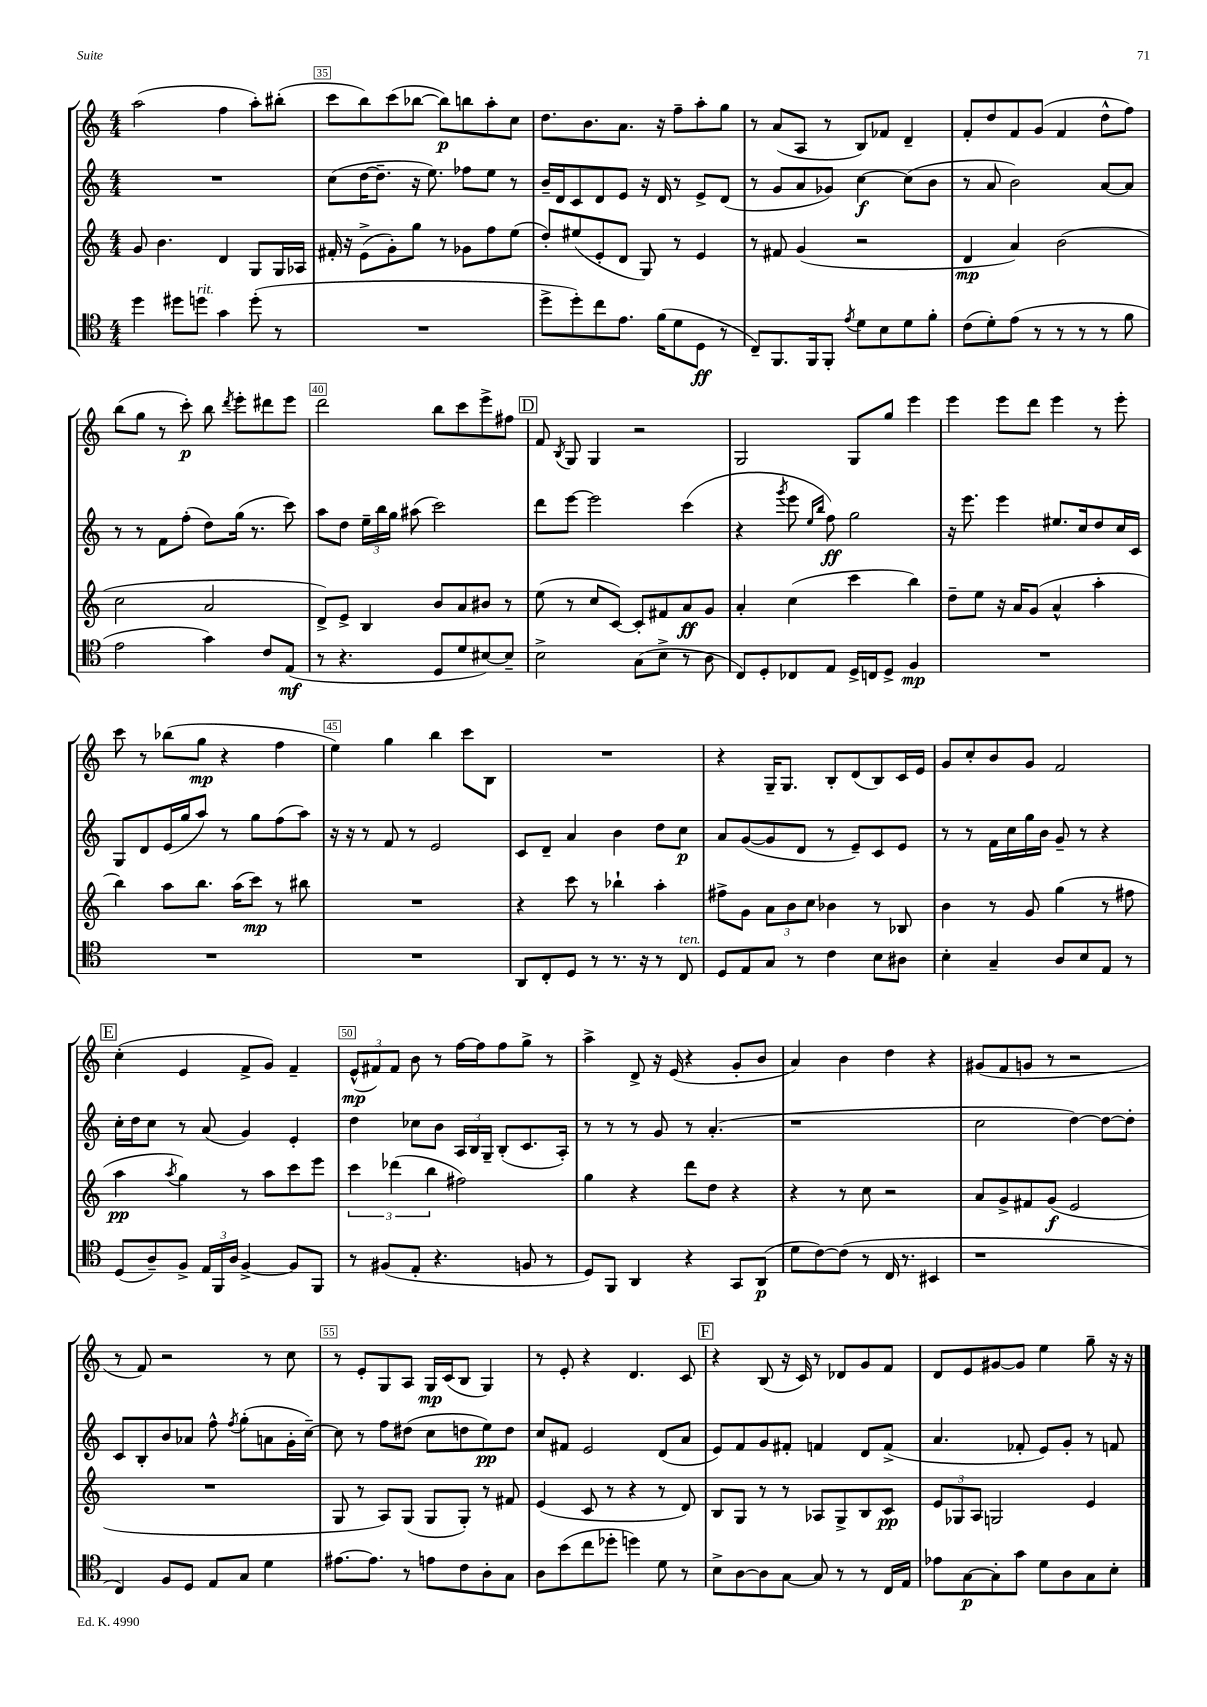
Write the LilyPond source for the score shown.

<<
\new StaffGroup <<
\new Staff = "s0" {
    \clef treble \key c \major \numericTimeSignature \time 4/4
    \autoBeamOff a''2( f''4 a''8[-.) bis''8]-.( |
    c'''8[ b''8) c'''8( bes''8]~ bes''8[\p) b''8 a''8-. c''8] |
    d''8.[ b'8. a'8.] r16 f''8[-- a''8-. g''8] |
    r8 a'8[( a8] r8 b8[) fes'8] d'4-- |
    f'8[-. d''8 f'8 g'8]( f'4 d''8[-^ f''8]) |
    b''8[( g''8] r8 c'''8-.\p) b''8 \acciaccatura { d'''8 } e'''8[-. dis'''8 e'''8] |
    d'''2 b''8[ c'''8 e'''8-> fis''8] |
    \mark \markup { \box "D" } f'8 \acciaccatura { b8 } g8 g4 r2 |
    g2 g8[ g''8] e'''4 |
    e'''4 e'''8[ d'''8] e'''4 r8 e'''8-. |
    c'''8 r8 bes''8[( g''8]\mp r4 f''4 |
    e''4) g''4 b''4 c'''8[ b8] |
    R1 |
    r4 g16[-- g8.] b8[-. d'8( b8) c'16 e'16] |
    g'8[ c''8-. b'8 g'8] f'2 |
    \mark \markup { \box "E" } c''4-.( e'4 f'8[-> g'8]) f'4-- |
    \tuplet 3/2 { e'8[-^\mp( fis'8) fis'8] } b'8 r8 f''16[~ f''16 f''8 g''8]-> r8 |
    a''4-> d'8-> r16 e'16( r4 g'8[-. b'8] |
    a'4) b'4 d''4 r4 |
    gis'8[( f'8 g'8] r8 r2 |
    r8 f'8) r2 r8 c''8 |
    r8 e'8[-. g8 a8] g16[\mp c'16( b8] g4) |
    r8 e'8-. r4 d'4. c'8 |
    \mark \markup { \box "F" } r4 b8( r16 c'16) r8 des'8[ g'8 f'8] |
    d'8[ e'8 gis'8~ gis'8] e''4 g''8-- r16 r16 \bar "|." |
}
\new Staff = "s1" {
    \clef treble \key c \major \numericTimeSignature \time 4/4
    \autoBeamOff R1 |
    c''8[( d''16~ d''8.]-- r16 e''8.) fes''8[ e''8] r8 |
    b'16[-- d'16 c'8 d'8 e'8] r16 d'16 r8 e'8[-> d'8]( |
    r8 g'8[ a'8 ges'8]) c''4~\f c''8[( b'8] |
    r8 a'8 b'2) a'8[~ a'8] |
    r8 r8 f'8[ f''8]-.( d''8[) g''16]( r8. c'''8) |
    a''8[ d''8] \tuplet 3/2 { e''16[-- b''16 g''16] } ais''8( c'''2) |
    \mark \markup { \box "D" } d'''8[ e'''8]~ e'''2 c'''4( |
    r4 \acciaccatura { g'''8 } e'''8 \grace { e''16[ b''16] } f''8\ff) g''2 |
    r16 e'''8. e'''4 eis''8.[ c''16 d''8 c''16 c'16] |
    g8[ d'8 e'16( g''16 a''8]) r8 g''8[ f''8( a''8]) |
    r16 r16 r8 f'8 r8 e'2 |
    c'8[ d'8]-- a'4 b'4 d''8[ c''8]\p |
    a'8[ g'8~( g'8 d'8] r8 e'8[--) c'8 e'8] |
    r8 r8 f'16[ c''16 g''16 b'16] g'8-- r8 r4 |
    \mark \markup { \box "E" } c''16[-. d''16 c''8] r8 a'8( g'4) e'4-. |
    d''4 ces''8[ b'8] \tuplet 3/2 { a16[ b16 g16]-- } b8[-.( c'8. a16]-.) |
    r8 r8 r8 g'8 r8 a'4.-.( |
    r1 |
    c''2 d''4~) d''8[~ d''8]-. |
    c'8[ b8-. b'8 aes'8] f''8-^ \acciaccatura { f''8 } g''8[-.( a'8 g'16-. c''16]~--) |
    c''8 r8 f''8[ dis''8]( c''8[ d''8 e''8\pp) d''8] |
    c''8[ fis'8] e'2 d'8[( a'8] |
    \mark \markup { \box "F" } e'8[) f'8 g'8 fis'8]-. f'4 d'8[ f'8]->( |
    a'4. fes'8-. e'8[) g'8]-. r8 f'8 \bar "|." |
}
\new Staff = "s2" {
    \clef treble \key c \major \numericTimeSignature \time 4/4
    \autoBeamOff g'8 b'4. d'4 g8[ g16 aes16] |
    fis'16-. r16 e'8[->( g'8-.) g''8] r8 ges'8[ f''8 e''8]( |
    d''8[-.) eis''8( e'8-. d'8] g8) r8 e'4 |
    r8 fis'8 g'4( r2 |
    d'4\mp a'4) b'2( |
    c''2 a'2 |
    d'8[->) e'8]-> b4 b'8[ a'8 bis'8] r8 |
    \mark \markup { \box "D" } e''8( r8 c''8[ c'8]~) c'8[-. fis'8 a'8\ff g'8] |
    a'4-. c''4( c'''4 b''4) |
    d''8[-- e''8] r16 a'16[ g'8]( a'4-^ a''4-. |
    b''4) a''8[ b''8.] a''16[( c'''8]\mp) r8 bis''8 |
    R1 |
    r4 c'''8 r8 bes''4-! a''4-. |
    fis''8[-> g'8] \tuplet 3/2 { a'8[ b'8 c''8] } bes'4 r8 bes8 |
    b'4 r8 g'8 g''4( r8 fis''8 |
    \mark \markup { \box "E" } a''4\pp \acciaccatura { a''8 } g''4) r8 a''8[ c'''8 e'''8] |
    \tuplet 3/2 { c'''4 des'''4( b''4 } fis''2) |
    g''4 r4 d'''8[ d''8] r4 |
    r4 r8 c''8 r2 |
    a'8[ g'8-> fis'8 g'8]\f( e'2 |
    R1 |
    g8 r8 a8[) g8]( g8[ g8]-.) r8 fis'8 |
    e'4( c'8 r8 r4 r8 d'8) |
    \mark \markup { \box "F" } b8[ g8] r8 r8 aes8[ g8-> b8 c'8]\pp |
    \tuplet 3/2 { e'8[ ges8 a8] } g2 e'4 \bar "|." |
}
\new Staff = "s3" {
    \clef tenor \key c \major \numericTimeSignature \time 4/4
    \autoBeamOff d''4 dis''8[ d''8]^\markup { \italic "rit." } g'4 d''8-.( r8 |
    R1 |
    d''8[-> d''8-.) c''8 e'8.] f'16[( d'8 d8]\ff r8 |
    c8[--) f,8. f,16 f,8]-. \acciaccatura { e'8 } d'8[ b8 d'8 f'8]-. |
    c'8[( d'8-.) e'8]( r8 r8 r8 r8 f'8 |
    e'2 g'4) c'8[ e8]\mf( |
    r8 r4. d8[ d'8 bis8~) bis8]-- |
    \mark \markup { \box "D" } b2-> g8[( b8]-> r8 a8 |
    c8[) d8-. ces8 e8] d16[-> c16 d8]-> f4\mp |
    R1 |
    R1 |
    R1 |
    a,8[ c8-. d8] r8 r8. r16 r8 c8^\markup { \italic "ten." } |
    d8[ e8 g8] r8 c'4 b8[ ais8] |
    b4-. g4-- a8[ b8 e8] r8 |
    \mark \markup { \box "E" } d8[( a8--) f8]-> \tuplet 3/2 { e16[ f,16 a16] } f4~-> f8[ f,8] |
    r8 fis8[( e8]-. r4. f8 r8 |
    d8[) f,8] a,4 r4 g,8[ a,8]\p( |
    d'8[ c'8~) c'8]( r8 c16 r8. bis,4 |
    r1 |
    c4) f8[ d8] e8[ g8] d'4 |
    eis'8.[~ eis'8.] r8 e'8[ c'8 a8-. g8] |
    a8[ b'8( c''8 des''8]-. d''4) d'8 r8 |
    \mark \markup { \box "F" } b8[-> a8~ a8 g8]~ g8 r8 r8 c16[ e16] |
    ees'8[ g8~\p g8-. g'8] d'8[ a8 g8 b8]-. \bar "|." |
}
>>
>>
\layout { \context { \Score currentBarNumber = #34 \override BarNumber.break-visibility = ##(#f #t #t) barNumberVisibility = #(every-nth-bar-number-visible 5) \override BarNumber.stencil = #(make-stencil-boxer 0.1 0.3 ly:text-interface::print) } }
